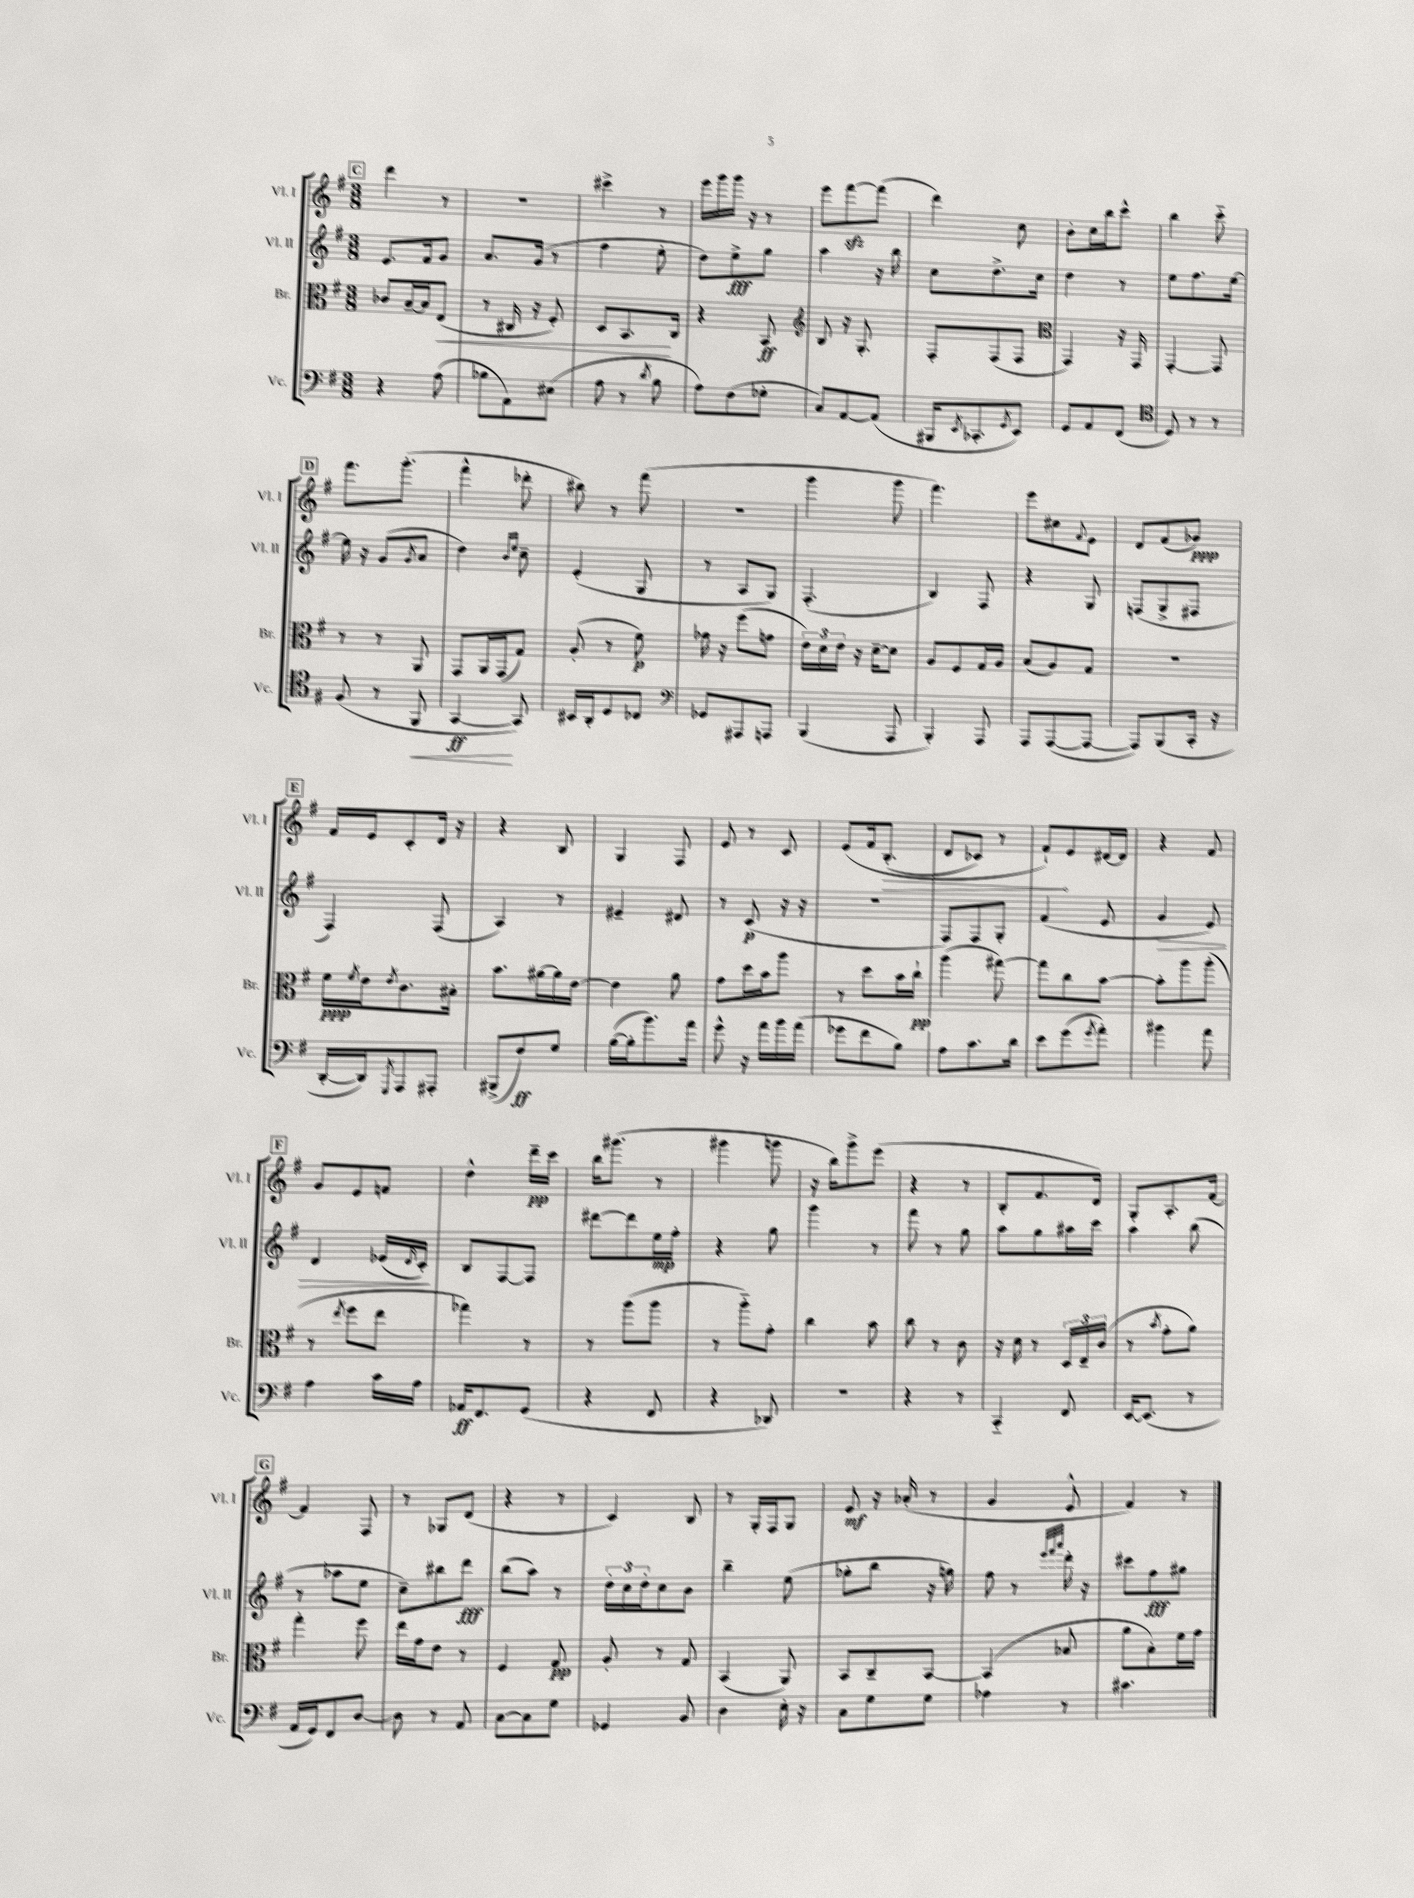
<<
\new StaffGroup <<
\new Staff = "s0" \with { instrumentName = "Vl. I" shortInstrumentName = "Vl. I" } {
    \clef treble \key g \major \numericTimeSignature \time 3/8
    \mark \markup { \box "C" } d'''4 r8 |
    R4. |
    cis'''4-> r8 |
    e'''16 g'''16 g'''16 r16 r8 |
    e'''8 fis'''8~\sfz fis'''8( |
    d'''4) c''8 |
    b'8-. c''16 b''16 c'''8-^ |
    b''4 c'''8-_ |
    \mark \markup { \box "D" } fis'''8. g'''8.-.( |
    fis'''4-^ des'''8-. |
    bis''8) r8 fis'''8( |
    R4. |
    g'''4 g'''8 |
    fis'''4.) |
    e'''8 cis''8 \appoggiatura { fis'8 } e'8 |
    d'8 fis'8( ges'8\ppp) |
    \mark \markup { \box "E" } fis'16 e'16 c'8-. d'16 r16 |
    r4 b8 |
    g4 fis8 |
    e'8 r8 c'8 |
    e'8\( fis'16 \once \override Hairpin.circled-tip = ##t b8.-.\>( |
    d'8 ces'8) r8 |
    fis'8-!\!\) e'8 dis'16~ dis'16 |
    r4 fis'8 |
    \mark \markup { \box "F" } g'8 e'8 f'8 |
    d''4-^ d'''16--\pp c'''16 |
    b''16 gis'''8.( r8 |
    gis'''4 g'''8 |
    r16 b''16) g'''8-> e'''8( |
    r4 r8 |
    b8-. fis'8. d'16) |
    g8-. a8.-. fis'16~ |
    \mark \markup { \box "G" } fis'4 fis8 |
    r8 ges8 d'8( |
    r4 r8 |
    c'4) b8 |
    r8 g16-. fis16 g8 |
    e'8\mf r16 aes'16-.( r8 |
    g'4 e'8-^ |
    fis'4) r8 \bar "|." |
}
\new Staff = "s1" \with { instrumentName = "Vl. II" shortInstrumentName = "Vl. II" } {
    \clef treble \key g \major \numericTimeSignature \time 3/8
    \mark \markup { \box "C" } e'8. fis'16 g'8 |
    a'8. g'16( r8 |
    fis''4 e''8-. |
    d''8) e''8->\fff g''8 |
    a''4 r16 b''16 |
    c''8 d''8.-> c''16 |
    d''4 r8 |
    e''8 fis''8. e''16~ |
    \mark \markup { \box "D" } e''16 r16 g'8( \acciaccatura { g'8 } a'8 |
    d''4) \grace { b'16 e''16 } c''8-- |
    e'4-.( g8 |
    r8 a8 g8) |
    fis4.-.( |
    b4) fis8 |
    r4 g8 |
    f8( g8-> fis8 |
    \mark \markup { \box "E" } fis4) fis8( |
    a4) r8 |
    eis'4-- dis'8 |
    r8 c'8\p( r16 r16 |
    R4. |
    fis8) fis8 g8-. |
    fis'4( e'8 |
    g'4\> e'8) |
    \mark \markup { \box "F" } d'4 ees'16( \grace { d'16 } c'16-.\!) |
    b8 fis8~ fis8 |
    dis'''8~ dis'''8 e''16\mp fis''16-. |
    r4 g''8 |
    g'''4 r8 |
    fis'''8 r8 g''8 |
    a''8 g''8 ais''16 c'''16 |
    a''4 b''8( |
    \mark \markup { \box "G" } r8 aes''8 e''8 |
    c''8--) bis''8 d'''8\fff |
    b''8( a''8) r8 |
    \tuplet 3/2 { d''16-. c''16 d''16-. } c''8 b'8 |
    b''4-- e''8( |
    ges''8-. b''8 r16 g''16) |
    fis''8 r8 \grace { e'''32 fis'''32 a'''32 } d'''16-. r16 |
    cis'''8 fis''8\fff gis''8 \bar "|." |
}
\new Staff = "s2" \with { instrumentName = "Br." shortInstrumentName = "Br." } {
    \clef alto \key g \major \numericTimeSignature \time 3/8
    \mark \markup { \box "C" } ces'8 b16~-- b16 e8\<( |
    r8 cis16 r16 fis8-.) |
    d8 b,8.\! c16 |
    r4 b,8\ff |
    \clef treble b8 r16 g8.-. |
    fis8-. fis8( fis8 |
    \clef alto g,4) r16 g,16 |
    g,4~-. g,8 |
    \mark \markup { \box "D" } r8 r8 a,8 |
    g,8 a,16 g,16( g8) |
    a8-.( r8 fis'8\p) |
    ges'16 r16 fis''8( g'8 |
    \tuplet 3/2 { e'16) d'16 e'16 } r16 d'16~-- d'8 |
    a8 fis8 g16 a16 |
    b8( a8) g8 |
    R4. |
    \mark \markup { \box "E" } fis'16\ppp \acciaccatura { fis'8 } e'16 \acciaccatura { e'8 } c'8. bis16-. |
    b'8. ais'16~ ais'16 e'16~ |
    e'4 a'8 |
    g'8 d''16 b'16 a''8 |
    r8 d''8 b'16 c''16-!\pp |
    a''4( gis''8~) |
    gis''8 c''8 b'8~ |
    b'8-. a''8 a''8-.( |
    \mark \markup { \box "F" } r8 \acciaccatura { e''8 } fis''8 e''8 |
    ges''4) r8 |
    r8 a''8( a''8 |
    r8 a''8-_) g'8-. |
    c''4 b'8 |
    c''8 r8 c'8 |
    r16 d'16 r8 \tuplet 3/2 { d16 e16-- c'16( } |
    r8 \acciaccatura { b'8 } g'8-. a'8) |
    \mark \markup { \box "G" } g''4-. fis''8 |
    e''16 g'16 e'8 r8 |
    fis4 g8\pp |
    a8-. r8 g8 |
    b,4( a,8) |
    b,8 c8-- b,8~ |
    b,4( bes8 |
    a'8 b8-.) fis'16 g'16 \bar "|." |
}
\new Staff = "s3" \with { instrumentName = "Vc." shortInstrumentName = "Vc." } {
    \clef bass \key g \major \numericTimeSignature \time 3/8
    \mark \markup { \box "C" } r4 a8( |
    bes8 a,8) eis8( |
    a8 r8 \acciaccatura { d'8 } b8 |
    a8) fis8( ges8-. |
    c8) a,8~ a,8( |
    bis,,16 \acciaccatura { e,8 } ces,8.-. \acciaccatura { g,8 } e,8) |
    g,8 a,8 fis,8( |
    \clef tenor d8) r8 r8 |
    \mark \markup { \box "D" } fis8( r8 fis,8\< |
    g,4~\ff\! g,8) |
    bis,16 a,16-. d8 ces8 |
    \clef bass ges,8 ais,,8 a,,8 |
    b,,4( a,,8 |
    b,,4-.) a,,8 |
    a,,8 a,,8~( a,,8~ |
    a,,8) b,,8( c,16-. r16 |
    \mark \markup { \box "E" } d,16~-. d,16) \acciaccatura { g,,8 } a,,8 ais,,8-. |
    bis,,8->( fis8\ff) g8 |
    b16~( b16-. b'8.) a'16 |
    g'8-^ r16 a'16 b'16 a'16( |
    ges'8 fis'8 b8) |
    a8 c'8. d'16 |
    e'8 g'8( \acciaccatura { g'8 } a'8-.) |
    bis'4 a'8 |
    \mark \markup { \box "F" } a4 c'16 a16 |
    aes,16\ff fis,8. g,8( |
    r4 fis,8 |
    r4 des,8) |
    R4. |
    r4 r8 |
    c,4-_ fis,8 |
    e,16~ e,8.( r8 |
    \mark \markup { \box "G" } a,16 g,16) fis,8 d8~ |
    d8 r8 a,8 |
    c8~ c8 g8 |
    ges,4 b,8 |
    d4 e16-. r16 |
    c8 g8 g8 |
    aes4 r8 |
    cis'4. \bar "|." |
}
>>
>>
